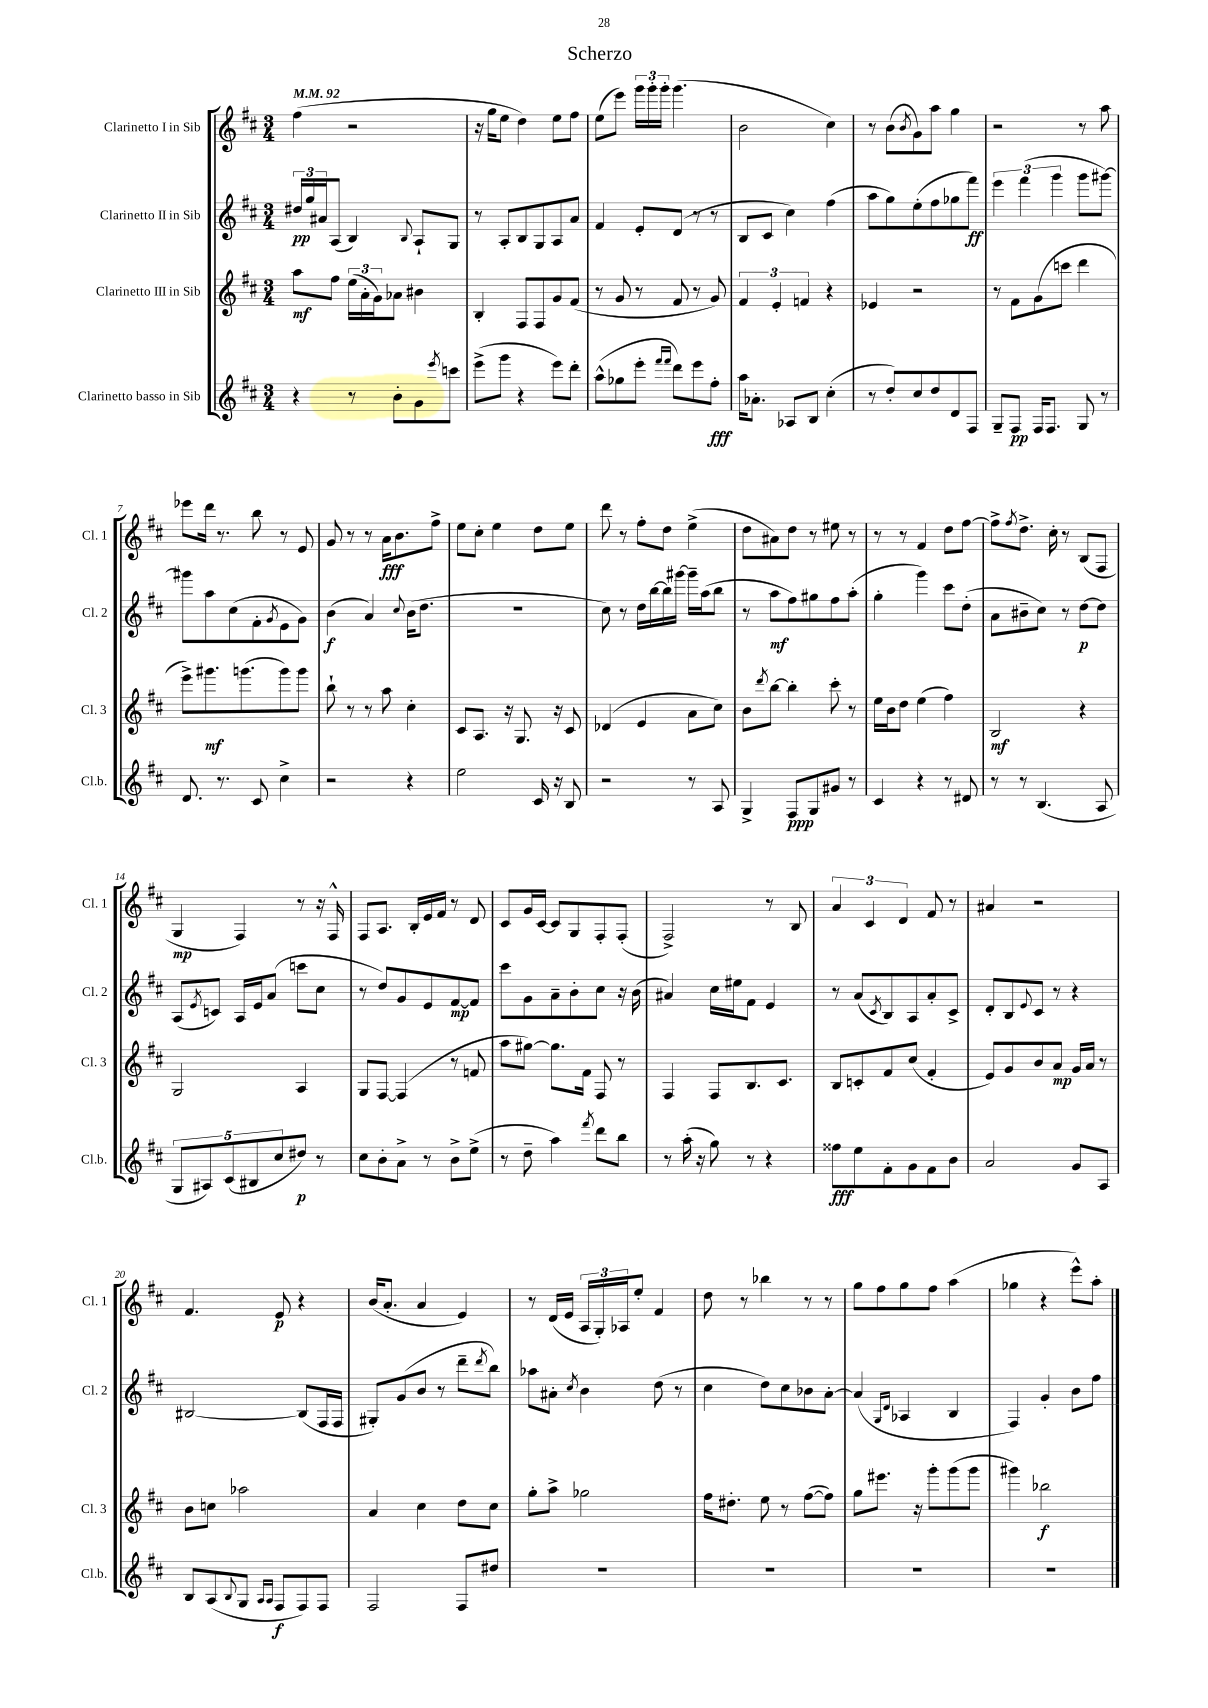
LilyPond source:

\header { title = "Scherzo" }
<<
\new StaffGroup <<
\new Staff = "s0" \with { instrumentName = "Clarinetto I in Sib" shortInstrumentName = "Cl. 1" } {
    \clef treble \key d \major \numericTimeSignature \time 3/4 \tempo 4 = 92
    fis''4( r2 |
    r16 g''16 e''8 d''4) e''8 fis''8 |
    e''8( e'''8) \tuplet 3/2 { g'''16 g'''16-. g'''16-. } g'''4.( |
    b'2 cis''4) |
    r8 b'8( \acciaccatura { b'8 } g'8) a''8 g''4 |
    r2 r8 a''8 |
    ees'''8 d'''16 r8. b''8 r8 e'8 |
    g'8 r8 r8 a'16\fff b'8. fis''8-> |
    e''8 cis''8-. e''4 d''8 e''8 |
    d'''8 r8 fis''8-. d''8 e''4->( |
    d''8 ais'8) d''8 r8 eis''8 r8 |
    r8 r8 fis'4 d''8 fis''8~ |
    fis''8-> \acciaccatura { fis''8 } d''8.-> cis''16-. r8 b8( fis8 |
    g4\mp fis4) r8 r16 fis16-^ |
    fis8 a8. b16-. e'16 fis'16 r8 d'8 |
    cis'8 g'16 cis'16~ cis'8 g8 fis8-. fis8-.( |
    fis2->) r8 b8 |
    \tuplet 3/2 { a'4 cis'4 d'4 } fis'8 r8 |
    ais'4 r2 |
    fis'4. e'8\p r4 |
    b'16( a'8.-. a'4 e'4) |
    r8 d'16( e'16 \tuplet 3/2 { a16 g16-.) aes16 } e''8-. fis'4 |
    d''8 r8 bes''4 r8 r8 |
    g''8 fis''8 g''8 fis''8 a''4( |
    ges''4 r4 e'''8-^) a''8-. \bar "|." |
}
\new Staff = "s1" \with { instrumentName = "Clarinetto II in Sib" shortInstrumentName = "Cl. 2" } {
    \clef treble \key d \major \numericTimeSignature \time 3/4
    \tuplet 3/2 { dis''16\pp g''16 ais'16 } a8( b4) \appoggiatura { b8 } a8-! g8 |
    r8 a8-. b8 g8 a8 a'8 |
    fis'4 e'8-. d'8( r8 r8 |
    b8 cis'8 cis''4) fis''4( |
    a''8 g''8) e''8-.( fis''8 ges''8 fis'''8\ff) |
    \tuplet 3/2 { e'''4 fis'''4( g'''4 } g'''8 gis'''8~) |
    gis'''8 a''8 cis''8( fis'8-. \acciaccatura { g'8 } e'8 g'8) |
    b'4\f( a'4) \appoggiatura { cis''8 } b'16( d''8. |
    R2. |
    cis''8) r8 d''16 b''16~ b''16 gis'''16~ gis'''16-- a''16( b''8 |
    r8 a''8\mf fis''8) gis''8 fis''8 a''8-.( |
    g''4-. g'''4) cis'''8 d''8-.( |
    a'8 bis'8-- cis''8) r8 d''8~\p d''8 |
    a8( \acciaccatura { e'8 } c'8) a16 e'16 a'8( c'''8 cis''8 |
    r8 d''8) g'8 e'8 fis'8~\mp fis'8 |
    cis'''8 g'8 a'8-- b'8-. cis''8 r16 b'16( |
    ais'4) cis''16 eis''16 fis'8 e'4 |
    r8 a'8( \acciaccatura { cis'8 } b8) a8 a'8-. cis'8-> |
    d'8-. b8 \appoggiatura { e'8 } cis'8 r8 r4 |
    bis2~ bis8( fis16 fis16 |
    gis8-.) g'8( b'8 r8 d'''8-- \acciaccatura { d'''8 } b''8) |
    aes''8 ais'8-. \acciaccatura { cis''8 } b'4 d''8( r8 |
    cis''4 d''8) cis''8 bes'8 a'8~-. |
    a'4( \grace { g16 d'16 } aes4 b4 |
    fis4) g'4-. b'8 fis''8 \bar "|." |
}
\new Staff = "s2" \with { instrumentName = "Clarinetto III in Sib" shortInstrumentName = "Cl. 3" } {
    \clef treble \key d \major \numericTimeSignature \time 3/4
    a''8\mf fis''8 \tuplet 3/2 { e''16( a'16-. g'16) } aes'8 bis'4 |
    b4-. fis8 fis8 g'8 fis'8( |
    r8 g'8 r8 fis'8 r8 g'8) |
    \tuplet 3/2 { fis'4 e'4-. f'4 } r4 |
    ees'4 r2 |
    r8 fis'8 g'8( c'''8 d'''4 |
    e'''8->) gis'''8.\mf g'''8.( g'''8) g'''8 |
    b''8-! r8 r8 a''8 cis''4-. |
    cis'8 a8. r16 g8. r16 cis'8 |
    des'4( e'4 a'8 cis''8) |
    b'8 \acciaccatura { d'''8 } b''8~ b''4-. cis'''8-. r8 |
    e''16 b'16 d''8 e''4( fis''4) |
    b2\mf r4 |
    g2 a4 |
    g8 fis8~ fis4( r8 f'8 |
    a''8 gis''8~) gis''8. fis'16 fis8 r8 |
    fis4 fis8 b8. cis'8. |
    b8 c'8-. fis'8 cis''8( fis'4-. |
    e'8) g'8 b'8 a'8\mp g'16 a'16 r8 |
    b'8 c''8 aes''2 |
    a'4 cis''4 d''8 cis''8 |
    g''8-. a''8-> ges''2 |
    fis''16 dis''8.-. e''8 r8 fis''8~( fis''8) |
    g''8 eis'''8. r16 g'''8-. g'''8( g'''8 |
    gis'''4) bes''2\f \bar "|." |
}
\new Staff = "s3" \with { instrumentName = "Clarinetto basso in Sib" shortInstrumentName = "Cl.b." } {
    \clef treble \key d \major \numericTimeSignature \time 3/4
    r4 r8 b'8-. g'8 \acciaccatura { e'''8 } c'''8 |
    e'''8->( g'''8 r4 e'''8) d'''8-. |
    a''8-^( ges''8 e'''8-. \grace { fis'''16 fis'''16 } d'''8) e'''8 fis''8-.\fff |
    a''16 aes'8.-. aes8 b8 cis''4-.( |
    r8 d''8-.) cis''8 d''8 d'8 fis8 |
    g8-- fis8\pp fis16 fis8. g8 r8 |
    d'8. r8. cis'8 cis''4-> |
    r2 r4 |
    e''2 cis'16 r16 b8 |
    r2 r8 a8 |
    g4-> fis8\ppp g8 gis'8 r8 |
    cis'4 r4 r8 dis'8 |
    r8 r8 b4.( a8 |
    \tuplet 5/4 { g8 ais8) cis'8( bis8 cis''8 } dis''8\p) r8 |
    cis''8 b'8-. a'8-> r8 b'8-> e''8->( |
    r8 d''8-- a''4) \acciaccatura { fis'''8 } d'''8 b''8 |
    r8 a''16-.( r16 g''8) r8 r4 |
    fisis''8\fff e''8 fis'8-. g'8 fis'8 b'8 |
    a'2 g'8 a8 |
    b8 a8( \appoggiatura { b8 } g8 \grace { a16 a16 } fis8\f fis8) fis8 |
    fis2 fis8 dis''8 |
    R2. |
    R2. |
    R2. |
    R2. \bar "|." |
}
>>
>>
